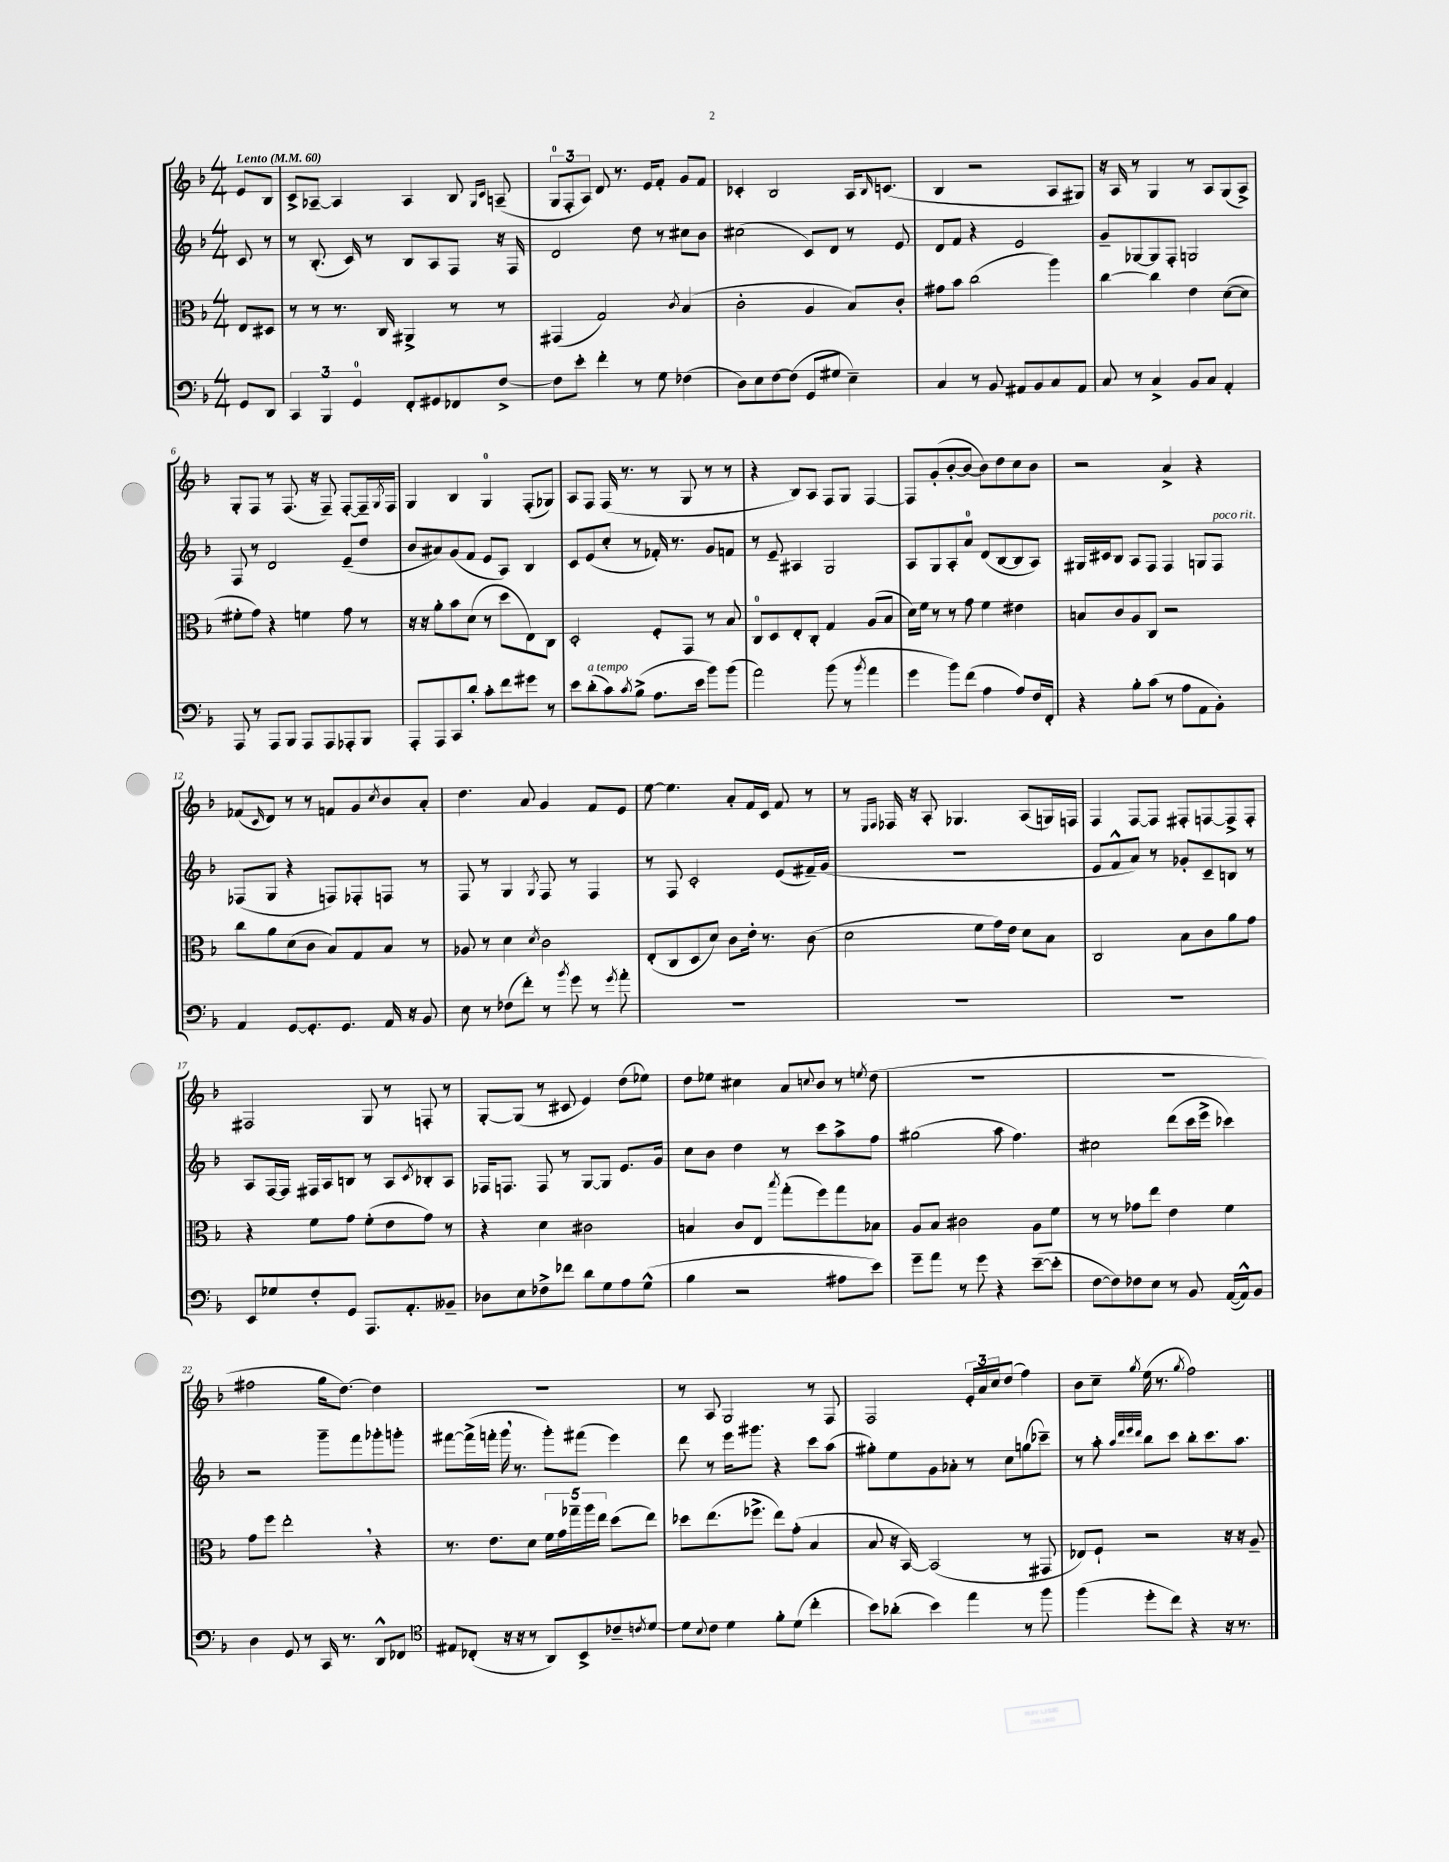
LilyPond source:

<<
\new StaffGroup <<
\new Staff = "s0" {
    \clef treble \key f \major \numericTimeSignature \time 4/4 \partial 4 \tempo "Lento" 4 = 60
    e'8 bes8 |
    c'8-> aes8~-- aes4 aes4 bes8 \grace { g16 c'16 } a8--( |
    \tuplet 3/2 { g8-0 f8-. a8) } d'8 r8. e'16 f'8-. g'8 f'8 |
    ces'4-. bes2 a16 \grace { bes16 } c'8.( |
    bes4 r2 a8 gis8) |
    r16 a16 r8 g4 r8 a8 g8( a8->) |
    g8-. f8 r8 f8.( r16 f8--) f8~-. f16-- \acciaccatura { g8 } f16 |
    g4 bes4 g4-0 f8-.( ges8) |
    a8 f8 f16( r8. r8 g8 r8 r8 |
    r4 bes8) a8 f8 g8 f4~ |
    f8 g'8-.( bes'8~-. bes'8~ bes'8) d''8 c''8 bes'8 |
    r2 a'4-> r4 |
    fes'8( \grace { c'16 } d'8) r8 r8 f'8 g'8 \acciaccatura { c''8 } bes'8 a'8-. |
    d''4. a'8 g'4 f'8 e'8 |
    e''8~ e''4. a'8-. f'16 c'16 f'8 r8 |
    r8 \grace { e16 f16 } fes16 r16 a8-. ges4. a8( g16) f16 |
    f4 f8~ f8 fis8-. f8~ f8-> f8-. |
    fis2 g8 r8 f8-. r8 |
    g8~-. g8( r8 cis'8 e'4) d''8( ees''8) |
    d''8 ees''8 cis''4 a'8 \appoggiatura { c''8 } bes'8 r8 \acciaccatura { e''8 } d''8( |
    R1 |
    R1 |
    fis''2 g''16 d''8.~) d''4 |
    R1 |
    r8 a8 g2 r8 f8 |
    f2 \tuplet 3/2 { e'16-. a'16 c''16 } d''8( f''4) |
    bes'8 c''8-- \acciaccatura { g''8 } e''16( r8. \acciaccatura { g''8 } f''2) \bar "|." |
}
\new Staff = "s1" {
    \clef treble \key f \major \numericTimeSignature \time 4/4 \partial 4
    c'8 r8 |
    r8 bes8.-.( c'16) r8 bes8 a8 f8 r16 f16 |
    d'2 d''8 r8 cis''8 bes'8 |
    cis''2( c'8) d'8 r8 e'8 |
    d'8 f'8 r4 e'2 |
    g'8-- ges8~ ges8 f8-. g2 |
    f8 r8 d'2 e'8--( d''8 |
    bes'8 ais'8) g'8( f'8 e'8 a8) bes4 |
    c'8 e'8( c''8-. r8 fes'16-.) r8. g'8 f'8 |
    r8 e'8-- ais4 g2 |
    a8 g8 a8-. a'8-0 d'8( bes8~ bes8 a8) |
    gis16 cis'16 bes8 a8 f8 f4 g8 f8^\markup { \italic "poco rit." } |
    fes8( g8 r4 f8) fes8-. f8 r8 |
    f8 r8 g4 \acciaccatura { g8 } f8 r8 f4 |
    r8 f8 c'2-. e'8( fis'16--) g'16( |
    R1 |
    e'8 f'8-^ a'8) r8 ges'8-. c'8-- b8 r8 |
    a8 f16~ f16 fis16 a16 b8 r8 a8 \acciaccatura { c'8 } bes8-. a8 |
    fes16 f8. f8 r8 g8~ g8 e'8. g'16 |
    c''8 bes'8 d''4 r8 c'''8 a''8-> f''8 |
    gis''2( a''8 f''4.) |
    cis''2 d'''8( c'''16 e'''16-> ces'''4) |
    r2 g'''8-- f'''8 ges'''8-. g'''8-. |
    fis'''8~ fis'''16->( f'''16-. g'''16 \breathe r8. g'''8-.) fis'''8( e'''4) |
    d'''8 r8 e'''16 gis'''8. r4 c'''8 a''8( |
    gis''8-.) e''8 g'8 aes'8-. r8 c''8 g''8( ces'''8--) |
    r8 a''8-. \grace { a''32 d'''32 e'''32 d'''32 } bes''8 c'''8 bes''8-. c'''8. a''8. \bar "|." |
}
\new Staff = "s2" {
    \clef alto \key f \major \numericTimeSignature \time 4/4 \partial 4
    e8 dis8 |
    r8 r8 r8. c16 ais,4-> r8 r8 |
    gis,4( g2) \acciaccatura { c'8 } bes4( |
    c'2-. a4 bes8) c'8-. |
    gis'8 bes'8 c''2( a''4) |
    c''4~ c''4 e'4 d'8~( d'8 |
    fis'8-. g'8) r4 f'4 g'8 r8 |
    r16 r16 a'8-. bes'8 d'8( r8 d''8 e8) c8 |
    d2-. f8-. g,8 r8 bes8 |
    c8-0 d8 e8-. c8-. g4 a8( bes8 |
    d'16) f'16 r8 r8 g'8 f'4 eis'4 |
    b8 c'8 a8 c8 r2 |
    c''8 a'8 d'8( c'8 bes8) g8 bes8 r8 |
    aes8 r8 d'4 \acciaccatura { d'8 } c'2 |
    e8-.( c8 d8 d'8) c'8 e'16-. r8. c'8( |
    d'2 f'8 g'16) e'16 d'8 bes8 |
    c2 bes8 c'8 a'8 g'8 |
    r4 f'8 g'8 f'8-.( e'8 g'8) r8 |
    r4 d'4 cis'2 |
    b4 c'8 e8 \acciaccatura { bes''8 } g''8-.( f''8) g''8 bes8 |
    a8 bes8 cis'2 a8 f'8 |
    r8 r8 ges'8 e''8 e'4 f'4 |
    g'8 f''8 e''2-. \breathe r4 |
    r8. e'8. d'8 \tuplet 5/4 { f'16 g'16 ges''16-- a''16 e''16 } d''8( e''8) |
    des''8 e''8.( fes''8.-> e''8) g'8-.( bes4 |
    bes8 r16 bes,16~) bes,2( r8 gis,8 |
    ees8) f8-! r2 r16 r16 a8-- \bar "|." |
}
\new Staff = "s3" {
    \clef bass \key f \major \numericTimeSignature \time 4/4 \partial 4
    g,8 d,8 |
    \tuplet 3/2 { c,4 bes,,4 g,4-0 } f,8-. gis,8 fes,8 f8~-> |
    f8 e'8-. f'4-. r8 g8 fes4( |
    d8) e8 f8~ f8( g,8 gis8 e4--) |
    c4 r8 bes,8 ais,8 bes,8 c8 ais,8 |
    c8 r8 c4-> bes,8 c8 a,4-. |
    a,,8 r8 a,,8 bes,,8 a,,8 a,,8 aes,,8-. bes,,8 |
    a,,8-. a,,8 c,8 d'8-. c'8-. f'8 gis'8 r8 |
    e'8 d'8-.^\markup { \italic "a tempo" }( c'8) \acciaccatura { c'8 } bes8->( a8. e'16 bes'8) bes'8( |
    a'2) bes'8( r8 \acciaccatura { bes'8 } a'4 |
    g'4 bes'8) f'8( a4 a8) f16 f,16-. |
    r4 bes8-. c'8( r8 a8 a,8 bes,8-.) |
    a,4 g,8~ g,8.-. g,8. a,16 r16 bes,8 |
    e8 r8 fes8( f'8-.) r8 \acciaccatura { bes'8 } g'8 r8 \acciaccatura { g'8 } a'8-. |
    R1 |
    R1 |
    R1 |
    e,8 ges8 f8-. g,8 a,,8. a,8.-. beses,8-- |
    des8 e8 fes8-> fes'8 d'8 g8 a8 g8-^( |
    bes4 r2 ais8 e'8) |
    g'8-- a'8 r8 g'8 r4 e'8~--( e'8-. |
    f8~ f8) fes8 e8 r8 bes,8 a,16~( a,16-^) bes,8 |
    d4 g,8 r8 c,16 r8. d,8-^ fes,8 |
    \clef tenor eis8 ces8-.( r16 r16 r8 a,8) bes,8-> ces'8-- \acciaccatura { c'8 } d'8~ |
    d'8 \appoggiatura { bes8 } c'8 d'4 f'8-. d'8( c''4-. |
    bes'8) aes'8-.( bes'4) e''4 r8 f''8 |
    f''4( d''8-. c''8) r4 r16 r8. \bar "|." |
}
>>
>>
